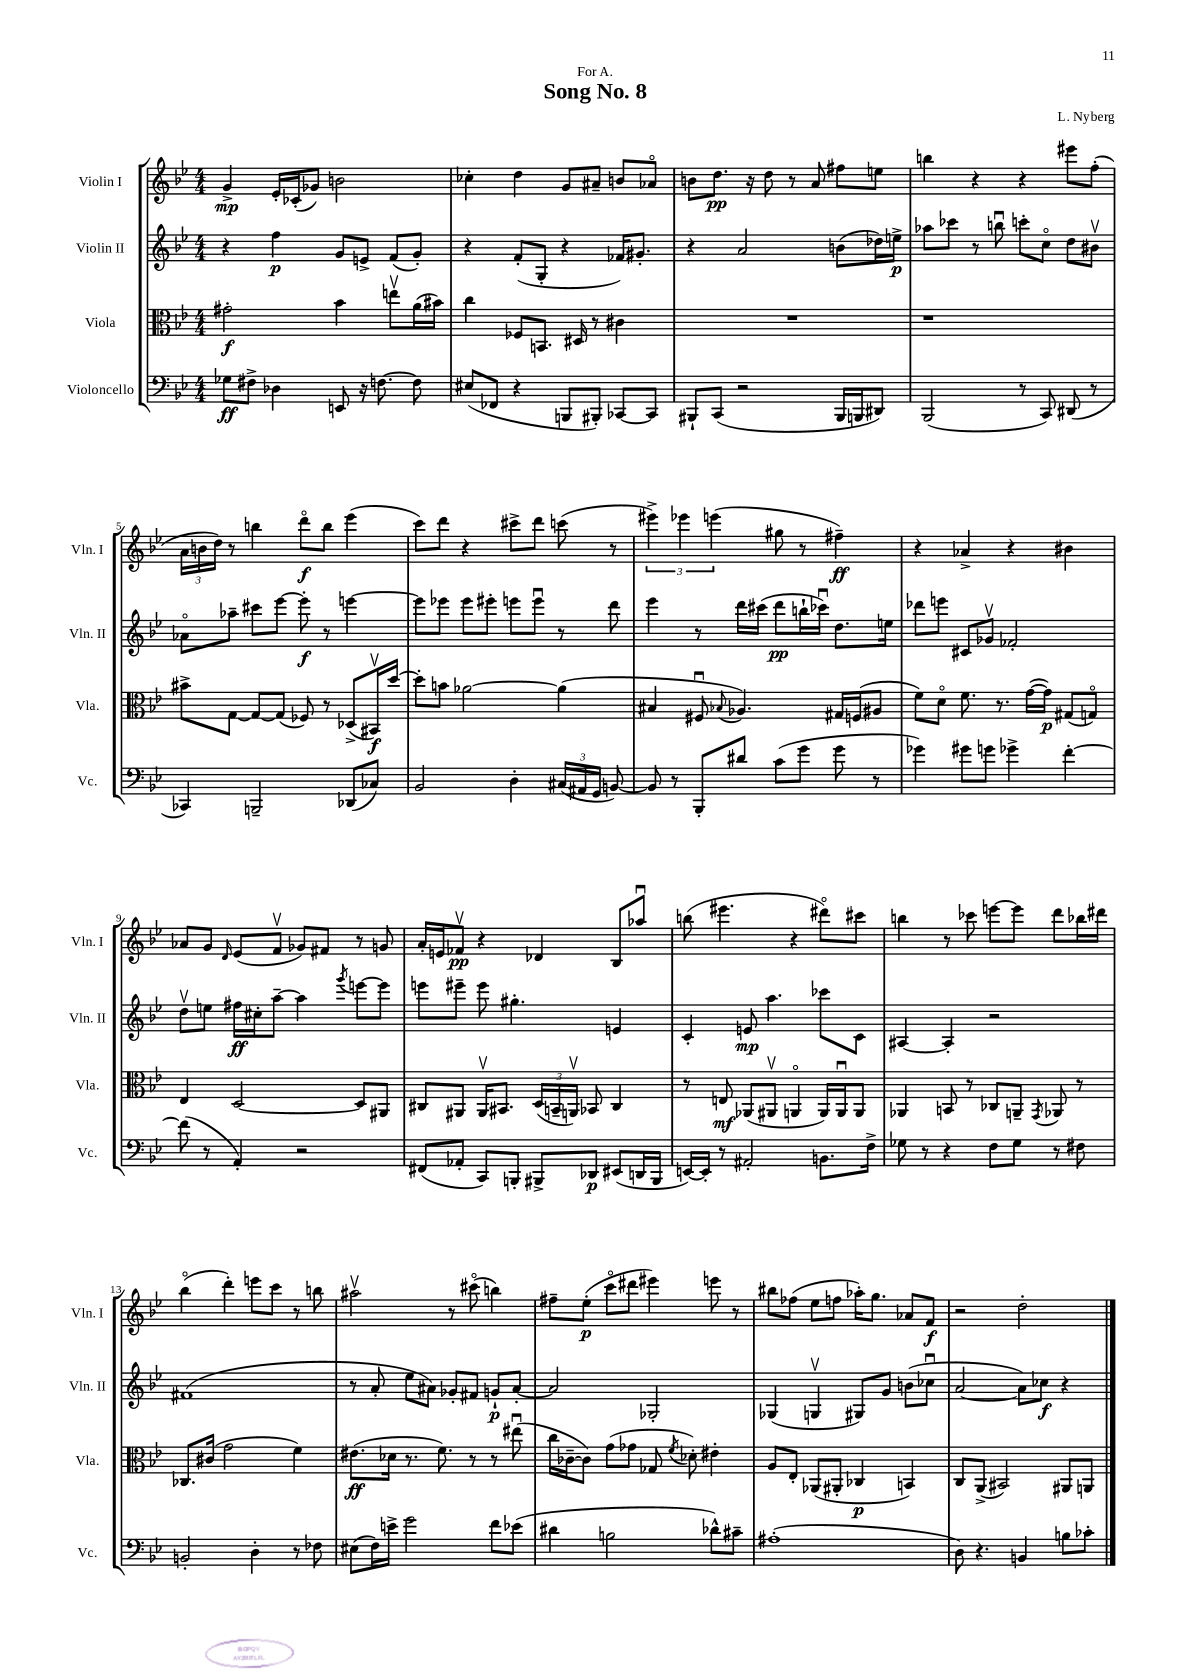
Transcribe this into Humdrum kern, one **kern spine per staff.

**kern	**kern	**kern	**kern
*staff4	*staff3	*staff2	*staff1
*clefF4	*clefC3	*clefG2	*clefG2
*k[b-e-]	*k[b-e-]	*k[b-e-]	*k[b-e-]
*M4/4	*M4/4	*M4/4	*M4/4
8G-\L	2g#'\	4r	4g^/
8F#^\J	.	.	.
4D-\	.	4ff\	16e-'/LL
.	.	.	(16c-'/J
.	.	.	8g-/J)
8EE/	4b-\	8g/L	2b\
16r	.	8e^/J	.
[8.F\	.	.	.
.	8eev\L	(8f/L	.
8F\]	(16a\L	8g'/J)	.
.	16b#\JJ)	.	.
=	=	=	=
(8E#/L	4cc\	4r	4cc-'\
8FF-/J	.	.	.
4r	8F-/L	(8f'/L	4dd\
.	8.BB/J	8G'/J	.
8BBB/L	.	4r	8g/L
.	16D#/	.	.
8BBB#'/J)	8r	.	8a#~/J
[8CC-/L	4c#\	16f-/LK)	8b/L
.	.	8.g#'/J	.
8CC-/]J	.	.	8a-o/J
=	=	=	=
8BBB#`/L	1r	4r	8b\L
(8CC/J	.	.	8.dd\J
2r	.	2a/	.
.	.	.	16r
.	.	.	8dd\
.	.	.	8r
.	.	.	8a/
16BBB#/LL	.	(8b\L	8ff#\L
16BBB/J	.	.	.
8DD#/J)	.	16dd-\L)	8ee\J
.	.	16ee^\JJ	.
=	=	=	=
(2BBB-/	1r	8aa-\L	4bb\
.	.	8ccc-\J	.
.	.	8r	4r
.	.	8bbu\	.
8r	.	8ccc'\L	4r
8CC/)	.	8cco\J	.
(8DD#/	.	8dd\L	8eee#\L
8r	.	8b#v\J	(8ff'\J
=	=	=	=
4CC-/)	8b#^\L	8a-o\L	24a\LL
.	.	.	24b\
.	.	.	24dd\JJ)
.	[8G\J	8aa-~\J	8r
2BBB~/	8G/_L	8ccc#\L	4bb\
.	(8G/]J	[8eee-\J	.
.	8F-/)	8eee-'\]	8dddo\L
.	8r	8r	8bb\J
(8DD-/L	(8D-^/L	[4eee\	(4eee-\
8C-/J)	16BB#v/L)	.	.
.	[16dd/JJ	.	.
=	=	=	=
2BB-/	8dd'\]L	8eee\]L	8ccc\L)
.	8b\J	8eee-\J	8ddd\J
.	[2a-\	8eee-\L	4r
.	.	8eee#'\J	.
4D'\	.	8eee\L	8ccc#^\L
.	.	8eeeu\J	8ddd\J
(24C#/LL	(4a-\]	8r	(8ccc\
24AA#/	.	.	.
24GG/JJ	.	.	.
[8BB/)	.	8ddd\	8r
=	=	=	=
8BB/]	4B#/	4eee-\	6eee#^\)
8r	.	.	.
.	.	.	6eee-\
8BBB-'/L	8F#u/	8r	.
.	.	.	(6eee\
.	8qqB-/	.	.
8d#/J	4.A-/)	16ddd\LL	.
.	.	(16ccc#\JJ	.
(8c\L	.	8ddd\L	8gg#\
8g\J	.	16bb`\L	8r
.	.	16ccc-u\JJ)	.
8g\	16G#/LL	8.dd\L	4ff#~\)
.	(16F/J	.	.
8r	8A#/J	.	.
.	.	16ee\Jk	.
=	=	=	=
4g-\)	8f\L)	8ddd-\L	4r
.	8do\J	8eee\J	.
8g#\L	8.f\	8c#/L	4a-^/
8g\J	.	8g-v/J	.
.	8.r	.	.
4g-^\	.	2f-'/	4r
.	([16g\LL	.	.
.	16g\]JJ)	.	.
[4f'\	(8G#/L	.	4b#\
.	8Go/J)	.	.
=	=	=	=
(8f\]	4E-/	8ddv\L	8a-/L
8r	.	8ee\J	8g/J
.	.	.	16qqd/
4AA'/)	[2D/	16ff#\LL	(8e-/L
.	.	16cc#'\J	.
.	.	[8aa~\J	8fv/J
2r	.	4aa\]	8g-/L)
.	.	.	8f#/J
.	.	8qggg/	.
.	8D/]L	[8eee\L	8r
.	8AA#/J	8eee\]J	8g/
=	=	=	=
(8FF#/L	8C#/L	8eee\L	16a'/LL
.	.	.	16e/J
8AA-'/J	8AA#/J	8eee#~\J	8f-v/J
8CC/L)	16AA#v/LK	8eee#\	4r
.	8.BB#/J	.	.
8BBB'/J	.	4.gg#'\	.
8BBB#^/L	(24D/LL	.	4d-/
.	24BB~/	.	.
.	24AAv/JJ)	.	.
8DD-/J	8BB-/	.	.
(8EE#/L	4C#/	4e/	8B-/L
16DD/L	.	.	8aa-u/J
16BBB#/JJ	.	.	.
=	=	=	=
[16EE/LL)	8r	4c'/	(8bb\
16EE'/]JJ	.	.	.
8r	8E/	.	4.eee#\
2AA#'/	(8AA-/L	8e/	.
.	8AA#v/J	4.aa\	.
.	4AAo/	.	4r
8.BB\L	16AA/LL)	8ccc-\L	8ddd#o\L)
.	16AAu/J	.	.
.	8AA/J	8c\J	8ccc#\J
16F^\Jk	.	.	.
=	=	=	=
8G-\	4AA-/	[4A#/	4bb\
8r	.	.	.
4r	8BB/	4A#'/]	8r
.	8r	.	8ccc-\
8F\L	8C-/L	2r	[8eee\L
8G-\J	8AA~/J	.	8eee\]J
.	8qGG/	.	.
8r	8AA-/	.	8ddd\L
8F#\	8r	.	16bb-\L
.	.	.	16ddd#\JJ
=	=	=	=
2BB'/	8.C-/L	(1f#	(4bb-o\
.	(16c#/Jk	.	.
.	2g\	.	4ddd'\)
4D'\	.	.	8eee\L
.	.	.	8ccc\J
8r	4f\)	.	8r
8F-\	.	.	8bb\
=	=	=	=
(8E#\L	(8.e#\L	8r	2aa#v\
16F\L)	.	8a'/	.
16e^\JJ	16d-\Jk	.	.
2g\	8.r	8ee-\L	.
.	.	8a#\J)	.
.	8.f\)	.	.
.	.	8g-'/L	8r
.	8r	8f#/J	(8ccc#o\
8f\L	8r	8g`/L	4bb\)
(8e-\J	(8ee#u\	[8a#'/J	.
=	=	=	=
4d#\	16cc\LL	2a#/]	8ff#~\L
.	[16c-~\J	.	.
.	8c-\]J)	.	(8ee-'\J
2B\	(8g\L	.	8ccco\L
.	8g-\J	.	8ddd#\J
.	8G-/	2G-'/	4eee#\)
.	8qf/	.	.
.	8d-'\)	.	.
8d-^^\L)	4e#'\	.	8eee\
8c#~\J	.	.	8r
=	=	=	=
(1A#'	8A/L	(4G-/	8bb#\L
.	8E-'/J	.	(8ff-\J
.	(8AA-/L	4Gv/	8ee-\L
.	8AA#'/J	.	8ff\J
.	4C-/	8G#/L)	16aa-'\LK)
.	.	.	8.gg\J
.	.	8g/J	.
.	4BB/)	(8b\L	8a-/L
.	.	8cc-u\J	8f/J
=	=	=	=
8D\)	8C/L	[2a/	2r
4.r	(8AA^/J	.	.
.	2BB#/)	.	.
4BB/	.	8a\]L)	2dd'\
.	.	8cc-\J	.
8B\L	8AA#/L	4r	.
8c-'\J	8AA/J	.	.
==	==	==	==
*-	*-	*-	*-
